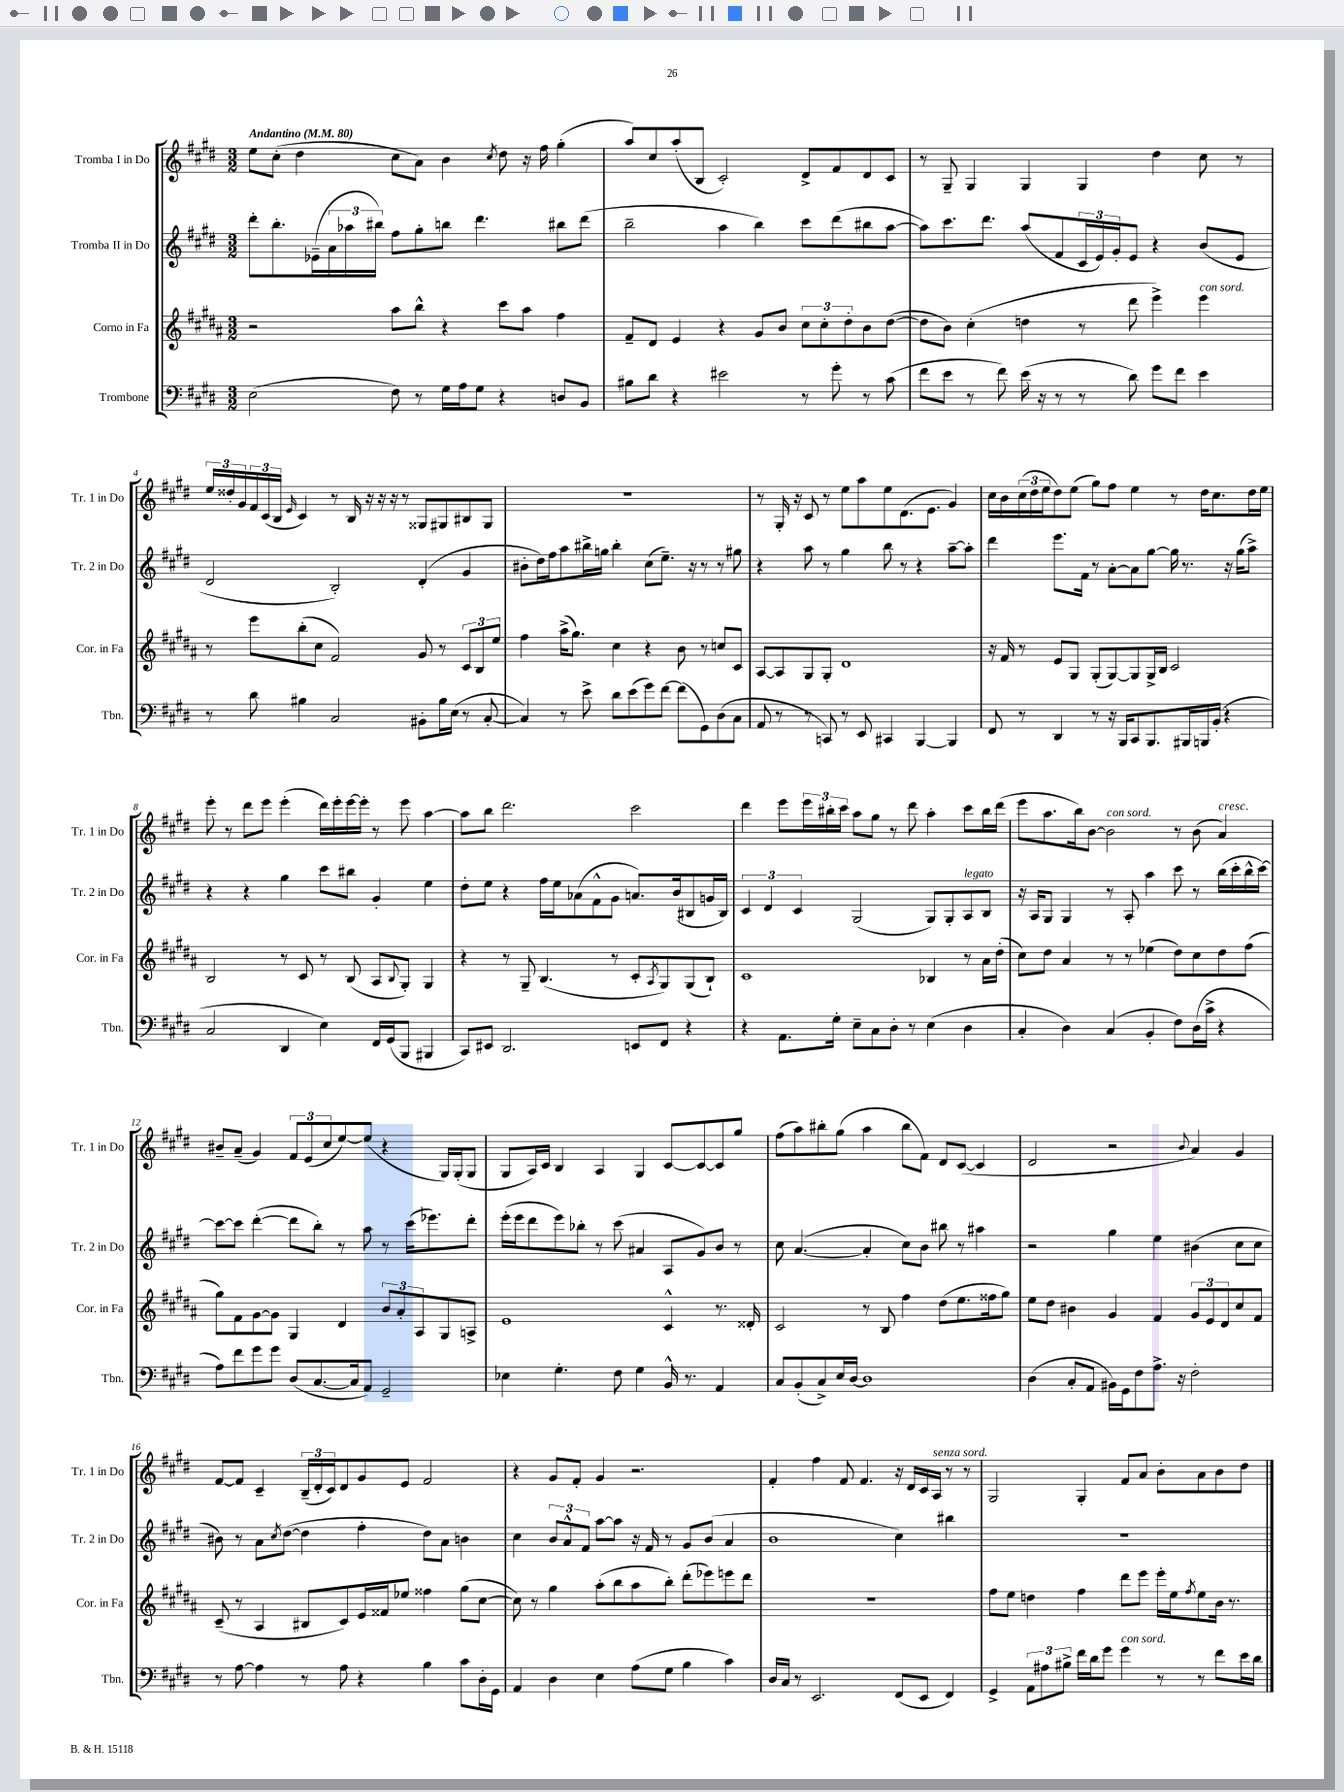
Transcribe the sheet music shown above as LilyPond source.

<<
\new StaffGroup <<
\new Staff = "s0" \with { instrumentName = "Tromba I in Do" shortInstrumentName = "Tr. 1 in Do" } {
    \clef treble \key e \major \numericTimeSignature \time 3/2 \tempo "Andantino" 4 = 80
    e''8 cis''8-.( dis''4 cis''8 a'8) b'4 \acciaccatura { cis''8 } dis''8 r16 fis''16 gis''4-.( |
    a''8) cis''8 a''8-.( b8 cis'2-.) dis'8-> fis'8 dis'8 cis'8 |
    r8 gis8-- gis4 gis4 gis4 dis''4 cis''8 r8 |
    \tuplet 3/2 { e''16 disis''16-. gis'16 } \tuplet 3/2 { fis'16 cis'16( b16 } \grace { e'16 } cis'4) r8 b16 r16 r16 r16 r8 gisis8 gis8 bis8 gis8 |
    R1. |
    r8 gis16-. r16 cis'8 r8 e''8 a''8 e''8 dis'8.( e'8. gis'4) |
    cis''16 b'16 \tuplet 3/2 { cis''16( dis''16 e''16 } dis''8) e''8( gis''8) fis''8 e''4 r8 dis''16 cis''8. dis''16 e''16 |
    e'''8-. r8 dis'''8 e'''8 e'''4-.( dis'''16) e'''16-. e'''16~ e'''16-. r8 e'''8 a''4~ |
    a''8 b''8 dis'''2. cis'''2 |
    dis'''4 e'''8 \tuplet 3/2 { e'''16 bis''16-. cis'''16 } a''8 gis''8 r8 dis'''8 a''4-. cis'''8 bis''16 dis'''16( |
    e'''8 a''8. b''16) b'8~ b'2^\markup { \italic "con sord." } r8 b'8( a'4^\markup { \italic "cresc." }) |
    bis'8-- a'8--( gis'4) \tuplet 3/2 { fis'8 e'8( cis''8 } e''8~) e''8( r4 gis16) gis16-.( gis8 |
    gis8 a16) cis'16 b4 a4 gis4 cis'8~ cis'8~ cis'8 gis''8 |
    fis''8( a''8) bis''8-. gis''8( a''4 bis''8 fis'8) dis'8 cis'8~( cis'4 |
    dis'2 r2 \appoggiatura { b'8 } a'4) gis'4 |
    fis'8~ fis'8 cis'4-- \tuplet 3/2 { b16--( dis'16-. cis'16) } dis'8 gis'8 e'8 fis'2 |
    r4 gis'8 fis'8-. gis'4 r2. |
    fis'4-. fis''4 fis'8 fis'4. r16 dis'16 cis'16 a16^\markup { \italic "senza sord." } r8 r8 |
    gis2 gis4-. fis'8 a'8 b'8-. a'8 b'8 dis''8 \bar "|." |
}
\new Staff = "s1" \with { instrumentName = "Tromba II in Do" shortInstrumentName = "Tr. 2 in Do" } {
    \clef treble \key e \major \numericTimeSignature \time 3/2
    dis'''8-. b''8.-. ees'16--( \tuplet 3/2 { a'16 aes''16 bis''16) } fis''8 gis''8-. b''8 dis'''4. bis''8 dis'''8( |
    b''2-- a''4 b''4) cis'''8 dis'''8( bis''8 a''8~ |
    a''8) cis'''8. dis'''8. a''8( fis'8 \tuplet 3/2 { cis'16 e'16) gis'16-. } e'8 r4 b'8( e'8 |
    dis'2 b2-.) dis'4-.( gis'4 |
    bis'8-. dis''16) fis''16 a''8 bis''16-> g''16 bis''4-. cis''8( e''8.--) r16 r8 r8 gis''8 |
    r4 a''8 r8 gis''4 b''8 r8 r4 a''8~-- a''8-. |
    dis'''4 e'''8. fis'16 r8 a'8~-. a'8 gis''8~ gis''16 r8. r16 gis''16( a''8->) |
    r4 r4 gis''4 cis'''8 bis''8 gis'4-. e''4 |
    dis''8-. e''8 r4 fis''16 e''16 aes'8( fis'8-^ gis'8 a'8.) b'16( bis8 g'16 bis16) |
    \tuplet 3/2 { cis'4 dis'4 cis'4 } gis2( gis8) gis8-. a8^\markup { \italic "legato" } b8 |
    r16 a16 gis8 gis4 r8 a8-. a''4 cis'''8 r8 b''16( cis'''16-. b''16-^ cis'''16~) |
    cis'''8~ cis'''8 dis'''4~-.( dis'''8 b''8-.) r8 a''8 r8 cis'''16( ees'''8.) dis'''8-. |
    e'''16-.( e'''16 dis'''8 e'''8) bes''8-. r8 cis'''8( ais'4 a8 gis'8) b'8 r8 |
    cis''8 a'4.~( a'4-. cis''8) b'8 bis''8 r8 ais''4 |
    r2 gis''4 e''4 bis'4( cis''8 cis''8 |
    bis'8) r8 a'8 \acciaccatura { cis''8 } dis''8~( dis''4 fis''4-. dis''8) a'8 b'4 |
    cis''4 \tuplet 3/2 { b'8 a'8-^ fis'8 } a''8~ a''8 r16 fis'16 r8 gis'8 b'8( a'4 |
    b'1 cis''4) bis''4 |
    R1. \bar "|." |
}
\new Staff = "s2" \with { instrumentName = "Corno in Fa" shortInstrumentName = "Cor. in Fa" } {
    \clef treble \key b \major \numericTimeSignature \time 3/2
    r2 ais''8 b''8-^ r4 cis'''8 ais''8 fis''4 |
    fis'8-- dis'8 e'4 r4 gis'8 b'8 \tuplet 3/2 { cis''8 cis''8-. dis''8-. } b'8 dis''8~( |
    dis''8 b'8) cis''4-.( d''4 r8 dis'''8 e'''4->) e'''4^\markup { \italic "con sord." } |
    r8 e'''8 b''8-.( cis''8 fis'2) gis'8 r8 \tuplet 3/2 { cis'8 b8 e''8 } |
    fis''4 ais''16->( gis''8.) cis''4 r4 b'8 r8 c''8 cis'8 |
    ais8~ ais8 gis8 gis8-. dis'1 |
    r16 fis'16 r8 e'8 gis8 gis8-.( gis8~) gis8 gis16-> b16 cis'2 |
    b2 r8 cis'8 r8 b8( ais8 \appoggiatura { b8 } gis8-.) gis4 |
    r4 r8 gis8-- b4.( r8 cis'8-. \acciaccatura { ais8 } gis8) gis8( b8-!) |
    cis'1 bes4 r8 ais'16 dis''16-.( |
    cis''8) dis''8 ais'4 r8 r8 ees''4( dis''8) cis''8 dis''8 fis''8( |
    gis''8) fis'8 gis'8~ gis'8 gis4 dis'4 \tuplet 3/2 { b'8 ais'8-. ais8 } gis8 a8-> |
    e'1 cis'4-^ r8. disis'16-. |
    cis'2 r8 b8 fis''4 dis''8( e''8. fisis''16 gis''8) |
    e''8 dis''8 bis'4 gis'4 fis'4 \tuplet 3/2 { gis'8 e'8 dis'8 } cis''8 fis'8 |
    cis'8--( r8 ais4 bis8 cis'8) e'16 fisis'16 ees''8 fisis''4 gis''8( cis''8~ |
    cis''8) r8 gis''4 ais''8-.( b''8 ais''8 b''8-.) dis'''8-.( ees'''8) e'''8 dis'''8 |
    R1. |
    fis''8 e''8 d''4 fis''4 dis'''8 e'''8 e'''16-. e''16 \acciaccatura { fis''8 } e''8 b'16 r8. \bar "|." |
}
\new Staff = "s3" \with { instrumentName = "Trombone" shortInstrumentName = "Tbn." } {
    \clef bass \key e \major \numericTimeSignature \time 3/2
    e2( fis8) r8 gis16 a16 gis8 r4 d8 b,8 |
    bis8 dis'8 r4 eis'2 r8 gis'8-. r8 cis'8( |
    fis'8 e'8 r8 fis'8) e'16( r16 r8 r8 dis'8) gis'8 fis'8 e'4 |
    r8 dis'8 bis4 cis2 bis,8-. bis16 e16( r8 cis8~-. |
    cis4) r8 e'8-> dis'8 e'8( gis'8) fis'8~ fis'8( gis,8) dis8( cis8 |
    a,8 r8 r8 c,8) r8 e,8 cis,4 b,,4~ b,,4 |
    fis,8 r8 dis,4 r8 r16 b,,16 cis,8 b,,8. bis,,16 b,,16 b,16-.( r4 |
    cis2 dis,4 e4) fis,16 gis,16( b,,8 bis,,4 |
    cis,8) eis,8 dis,2. e,8 fis,8 r4 |
    r4 a,8. gis16-. e8-- cis8 dis8-. r8 e4( dis4 |
    cis4-. dis4) cis4( b,4-. fis8) dis16( cis'16-> r4 |
    a8) fis'8 gis'8 gis'8 dis8( cis8.~ cis16 a,8) gis,2-- |
    ees4 gis4.-. fis8 gis4 b,16-^ r8. a,4 |
    cis8 b,8-.( cis8->) e16 dis16~ dis1 |
    dis4( cis8-. a,8 bis,16) gis,16 fis8 a8.-> r16 fis2-. |
    r8 a8~ a4 r8 a8 r4 b4 cis'8 dis16-. gis,16 |
    a,4 dis4 e4 a8( gis8 b4 cis'4) |
    dis16 cis16 r8 e,2. fis,8( e,8 fis,4) |
    gis,4-> \tuplet 3/2 { a,8 ais8 bis8-> } fis'16 dis'16 gis'8 gis'4^\markup { \italic "con sord." } r8 r8 fis'8 e'16 dis'16 \bar "|." |
}
>>
>>
